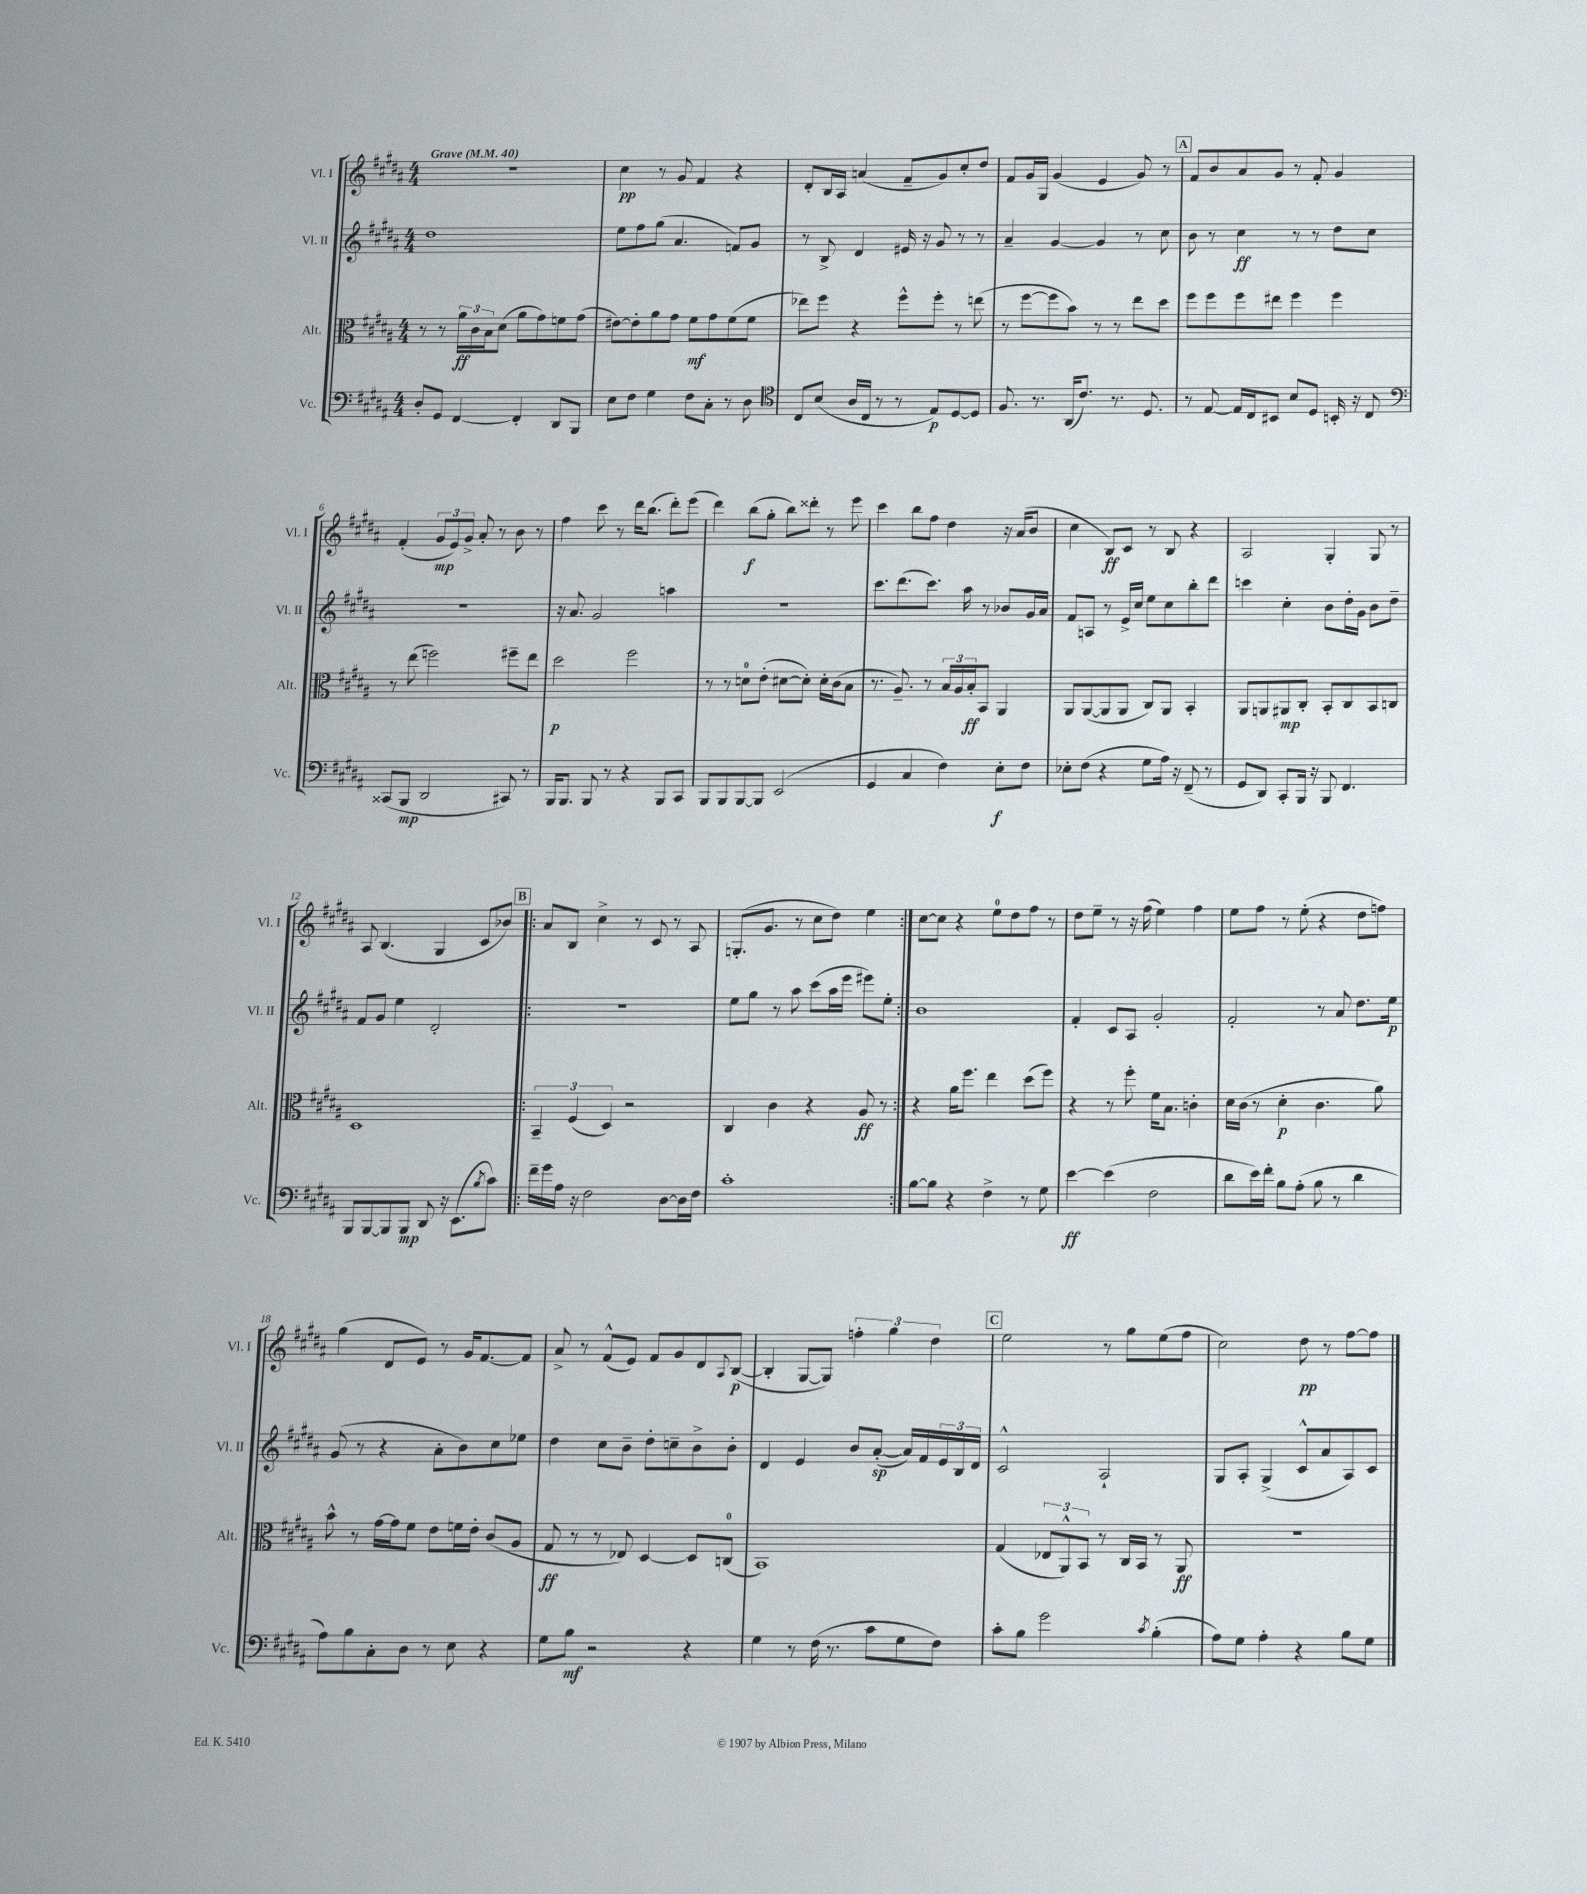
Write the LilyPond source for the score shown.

<<
\new StaffGroup <<
\new Staff = "s0" \with { instrumentName = "Vl. I" shortInstrumentName = "Vl. I" } {
    \clef treble \key b \major \numericTimeSignature \time 4/4 \tempo "Grave" 4 = 40
    R1 |
    cis''4\pp r8 gis'8 fis'4 r4 |
    dis'8-. b16 ais16 a'4( fis'8-- gis'8) cis''8-. dis''8 |
    fis'8 gis'16 gis16 gis'4( e'4 gis'8) r8 |
    \mark \markup { \box "A" } fis'8 b'8 ais'8 gis'8 r8 fis'8-. gis'4 |
    fis'4-.( \tuplet 3/2 { gis'8\mp e'8) gis'8-> } ais'8-. r8 b'8 r8 |
    fis''4 cis'''8 r8 dis'''16 b''8.( dis'''8-.) e'''8( |
    dis'''4) b''8\f( gis''8-. b''8) disis'''8-. r8 e'''8 |
    cis'''4 b''8 fis''8 dis''4 r16 ais'16( b'8 |
    cis''4 b8\ff) cis'8 r8 b8 r4 |
    ais2 gis4-. gis8 r8 |
    ais8 b4.( gis4 cis'8 bes'8) |
    \repeat volta 2 { \mark \markup { \box "B" } ais'8 b8 cis''4-> r8 cis'8 r8 ais8 |
    g8.-.( gis'8. r8 cis''8 dis''8) e''4 | }
    cis''8~ cis''8 r4 e''8-0 dis''8 fis''8 r8 |
    dis''8 e''8-- r8 r16 fis''16( e''4) fis''4 |
    e''8 fis''8 r8 e''8-.( r4 dis''8 f''8) |
    gis''4( dis'8 e'8) r8 gis'16 fis'8.~ fis'8 |
    ais'8-> r8 fis'8-^( e'8) fis'8 gis'8 dis'8 \appoggiatura { ais8 } b8~\p( |
    b4-. gis8~ gis8) \tuplet 3/2 { f''4-. gis''4 dis''4 } |
    \mark \markup { \box "C" } e''2 r8 gis''8 e''8( fis''8 |
    cis''2) dis''8\pp r8 fis''8~ fis''8 \bar "|." |
}
\new Staff = "s1" \with { instrumentName = "Vl. II" shortInstrumentName = "Vl. II" } {
    \clef treble \key b \major \numericTimeSignature \time 4/4
    dis''1 |
    e''8 fis''8 gis''8( ais'4. f'8) gis'8 |
    r8 b8-> dis'4 eis'16 r16 gis'8 r8 r8 |
    ais'4-- gis'4~ gis'4 r8 cis''8 |
    \mark \markup { \box "A" } b'8 r8 cis''4\ff r8 r8 dis''8 cis''8 |
    R1 |
    r16 ais'8. gis'2 a''4 |
    R1 |
    cis'''8. dis'''8.( cis'''8.) ais''16 r8 bes'8 gis'16 ais'16 |
    fis'8 a8 r8 e'16-> cis''16 e''8 cis''8 b''8-. dis'''8 |
    c'''4 cis''4-. b'8 dis''16-. gis'16 b'8 dis''8-- |
    fis'8 gis'8 e''4 dis'2-. |
    \repeat volta 2 { \mark \markup { \box "B" } R1 |
    e''8 gis''8 r8 ais''8 cis'''8( ais''16 e'''16 eis'''8) e''8-. | }
    b'1 |
    fis'4-. cis'8 ais8 gis'2-. |
    fis'2-. r8 ais'8 dis''8. e''16\p |
    gis'8( r8 r4 ais'8-. b'8) cis''8 ees''8 |
    dis''4 cis''8 b'8-- dis''8-. c''8-- b'8-> b'8-. |
    dis'4 e'4 b'8 ais'8~-.\sp( ais'16) fis'16 \tuplet 3/2 { e'16 b16 dis'16 } |
    \mark \markup { \box "C" } cis'2-^ ais2-! |
    gis8 ais8-. gis4->( cis'8-^ ais'8 ais8) cis'8 \bar "|." |
}
\new Staff = "s2" \with { instrumentName = "Alt." shortInstrumentName = "Alt." } {
    \clef alto \key b \major \numericTimeSignature \time 4/4
    r8 r8 \tuplet 3/2 { ais'16\ff cis'16 b16 } dis'8( ais'8 gis'8) f'8 gis'8( |
    eis'8~) eis'8-. ais'8 gis'8 fis'8\mf gis'8 fis'8( fis'8 |
    ees''8) fis''8 r4 fis''8-^ fis''8-. r8 e''8( |
    r8 fis''8~ fis''8 b'8) r8 r8 e''8 dis''8 |
    \mark \markup { \box "A" } fis''8 fis''8 fis''8 eis''8 fis''4 fis''4 |
    r8 e''8( f''2) fis''8-- e''8 |
    dis''2\p fis''2 |
    r8 r8 d'8-0 e'8-.( dis'8~ dis'8-.) dis'16-. cis'16( b8 |
    r8. ais8.--) r8 \tuplet 3/2 { b16 ais16 b16-.\ff } b,8 ais,4 |
    ais,8 ais,8~( ais,8 ais,8 cis8) ais,8 b,4-. |
    ais,8 a,8 ais,8\mp cis8-. b,8-. cis8 b,8 c8 |
    dis1 |
    \repeat volta 2 { \mark \markup { \box "B" } \tuplet 3/2 { b,4-- fis4( dis4) } r2 |
    cis4 cis'4 r4 ais8\ff r8 | }
    r4 ais'16 fis''8. e''4 dis''8( fis''8) |
    r4 r8 fis''8-. fis'16 b8. c'4-. |
    dis'16 cis'16( r8 dis'4-.\p cis'4. ais'8) |
    b'8-^ r8 gis'16~ gis'16 fis'8 e'8 f'16 e'16-. cis'8( ais8 |
    gis8\ff r8 r8 ees8) dis4~ dis8 c8-0( |
    b,1) |
    \mark \markup { \box "C" } gis4( \tuplet 3/2 { ees8 ais,8-^) b,8 } r8 cis16 b,16 r8 ais,8\ff |
    R1 \bar "|." |
}
\new Staff = "s3" \with { instrumentName = "Vc." shortInstrumentName = "Vc." } {
    \clef bass \key b \major \numericTimeSignature \time 4/4
    dis8-. gis,8 fis,4~ fis,4-. dis,8 b,,8 |
    e8 fis8 gis4 fis8 cis8-. r8 dis8 |
    \clef tenor cis8 b8( ais16 cis16 r8 r8 e8\p) dis8~ dis8 |
    fis8. r8. ais,16( cis'8.) r8. dis8. |
    \mark \markup { \box "A" } r8 e8~ e16 cis16 bis,8 b8 dis8 b,16-. r16 cis8 |
    \clef bass cisis,8( b,,8\mp dis,2 cis,8) r8 |
    b,,16 b,,8. b,,8 r8 r4 b,,8 cis,8 |
    b,,8 b,,8 b,,8~ b,,8 e,2( |
    gis,4 cis4 fis4) e8-.\f fis8 |
    ees8-. fis8( r4 gis8 ais16) r16 fis,8--( r8 |
    gis,8 dis,8) cis,8-. b,,16 r16 b,,8 fis,4. |
    b,,8 b,,8~ b,,8 b,,8\mp dis,8 r16 e,8.( \acciaccatura { b8 } cis'8) |
    \repeat volta 2 { \mark \markup { \box "B" } fis'16-- gis'16 ais16 r16 fis2 dis8~ dis16 fis16 |
    cis'1-. | }
    b8~ b8 r4 fis4-> r8 gis8 |
    e'4~\ff e'4( fis2 |
    dis'8 e'16) fis'16-. b8 ais8-.( b8 r8 dis'4 |
    ais8) b8 cis8-. dis8 r8 e8 r4 |
    gis8 b8\mf r2 r4 |
    gis4 r8 fis16( r8. cis'8 gis8 fis8) |
    \mark \markup { \box "C" } cis'8-. b8 gis'2 \acciaccatura { cis'8 } b4-.( |
    ais8) gis8 ais4-. r4 b8 gis8 \bar "|." |
}
>>
>>
